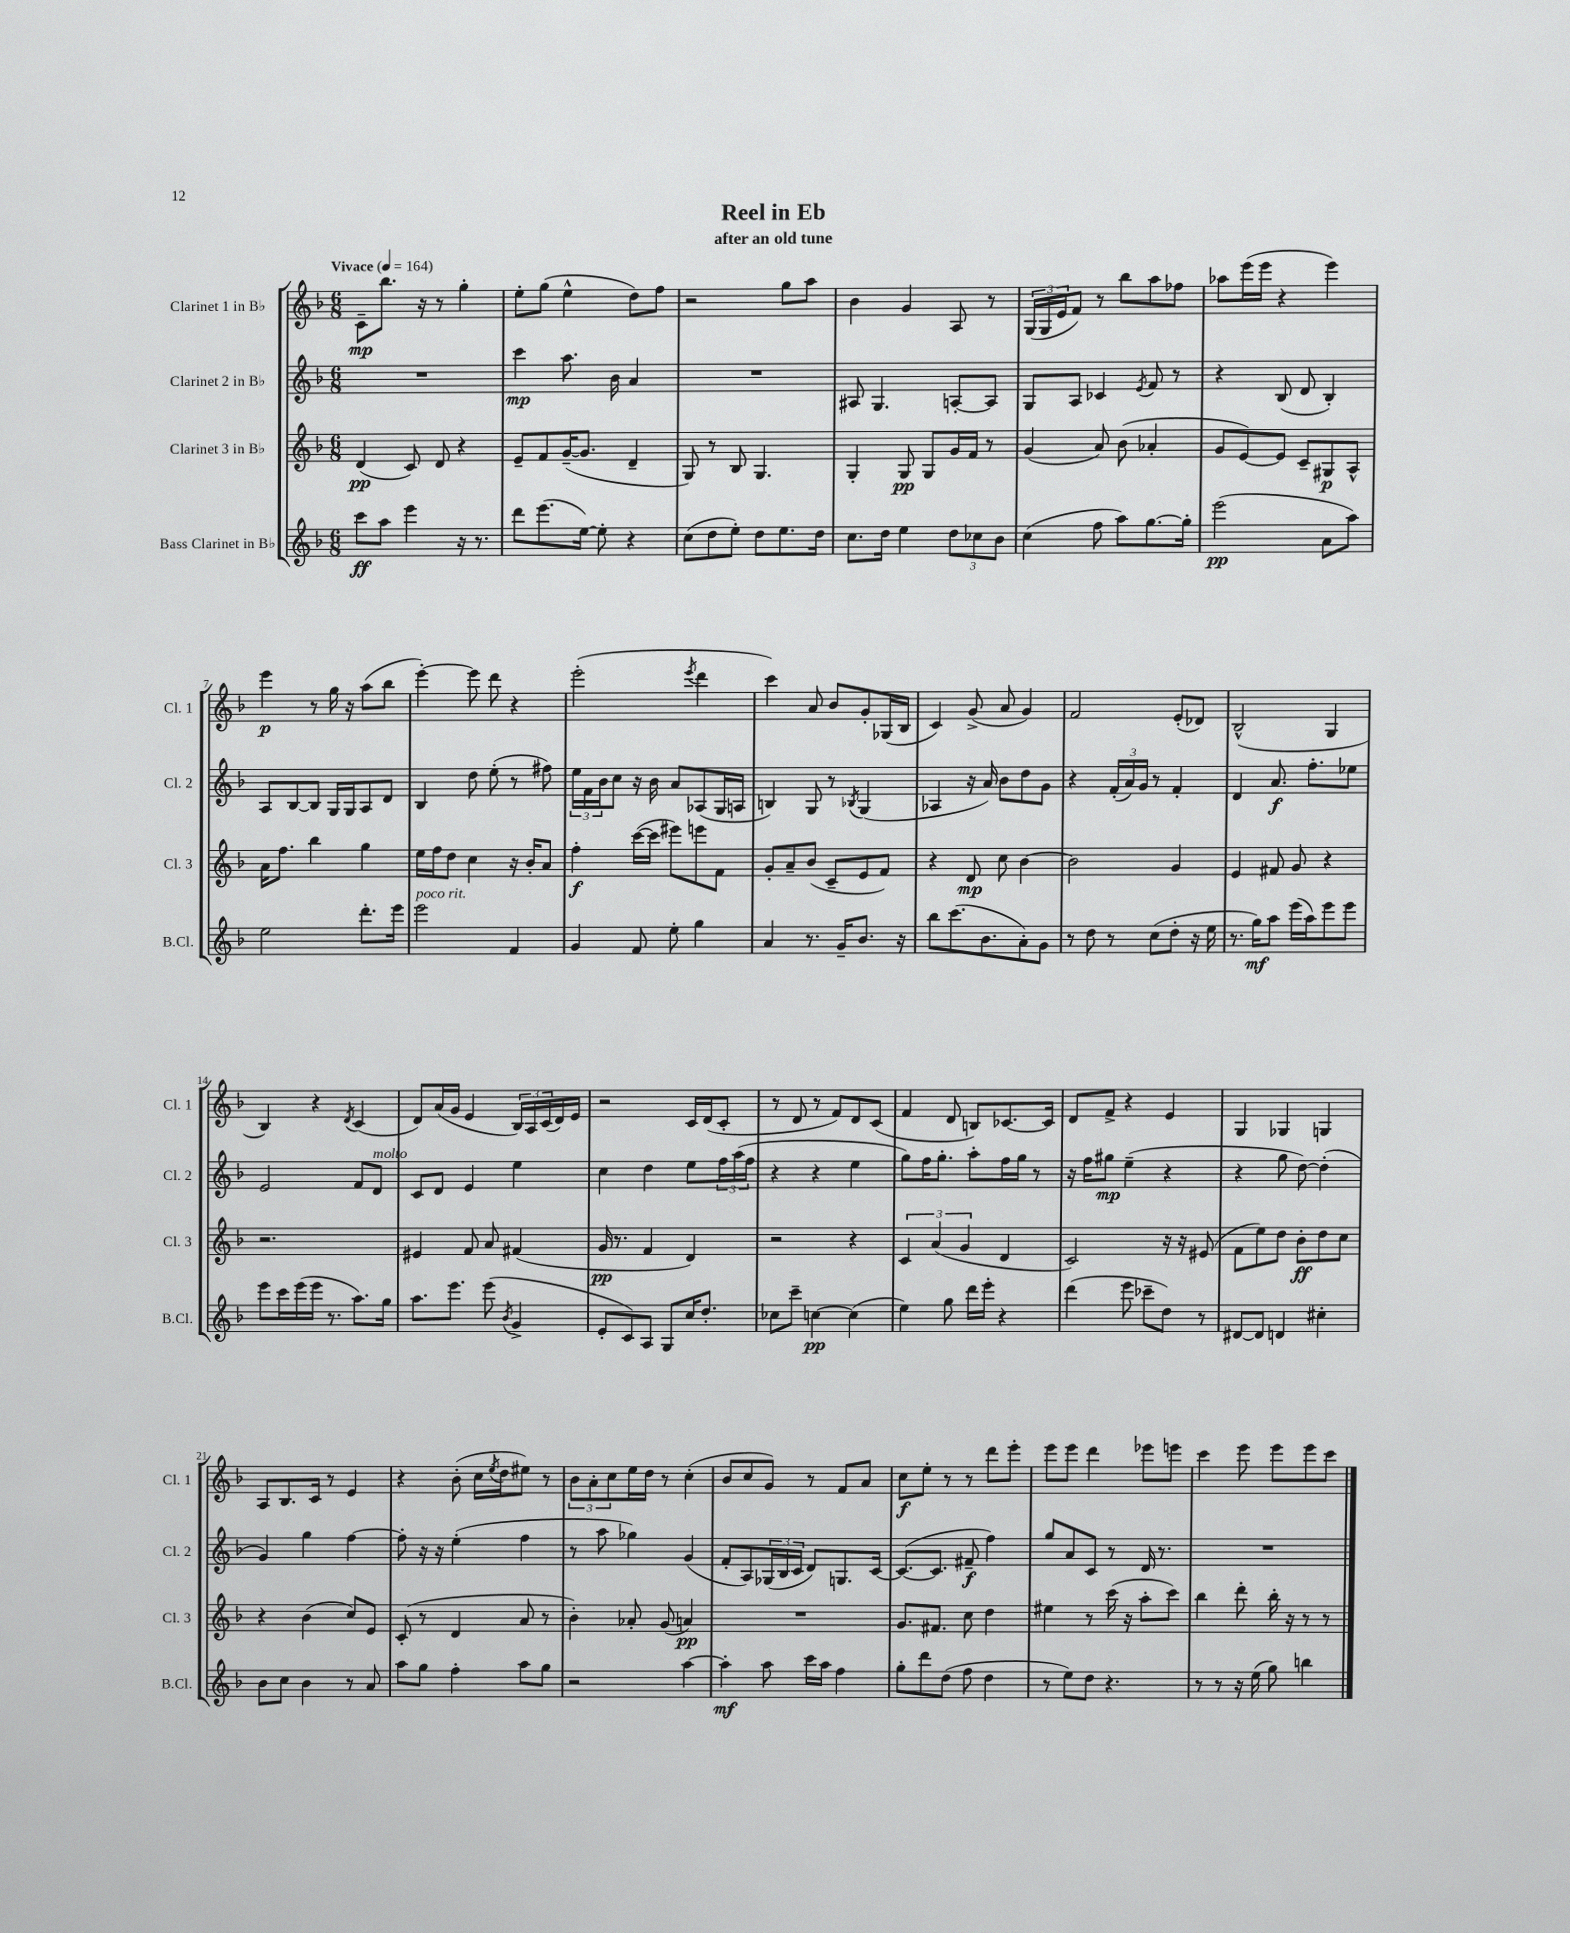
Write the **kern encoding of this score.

**kern	**dynam	**kern	**dynam	**kern	**dynam	**kern	**dynam
*part4	*part4	*part3	*part3	*part2	*part2	*part1	*part1
*staff4	*staff4	*staff3	*staff3	*staff2	*staff2	*staff1	*staff1
*I"Bass Clarinet in B♭	*	*I"Clarinet 3 in B♭	*	*I"Clarinet 2 in B♭	*	*I"Clarinet 1 in B♭	*
*I'B.Cl.	*	*I'Cl. 3	*	*I'Cl. 2	*	*I'Cl. 1	*
*clefG2	*	*clefG2	*	*clefG2	*	*clefG2	*
*k[b-]	*	*k[b-]	*	*k[b-]	*	*k[b-]	*
*M6/8	*	*M6/8	*	*M6/8	*	*M6/8	*
*MM164	*	*MM164	*	*MM164	*	*MM164	*
=1	=1	=1	=1	=1	=1	=1	=1
!	!	!	!	!	!	!LO:TX:a:B:t=Vivace	!
8ccc\L	ff	(4d/	pp	2.r	.	8c~\L	mp
8aa\J	.	.	.	.	.	8.bb-\J	.
4eee\	.	8c/)	.	.	.	.	.
.	.	.	.	.	.	16r	.
.	.	8d/	.	.	.	8r	.
16r	.	4r	.	.	.	4gg'\	.
8.r	.	.	.	.	.	.	.
=2	=2	=2	=2	=2	=2	=2	=2
8ddd\L	.	8e~/L	.	4ccc\	mp	8ee'\L	.
(8.eee\	.	8f/	.	.	.	(8gg\J	.
.	.	([16g~/K	.	8.aa\	.	4ee^^\	.
[16ee\Jk)	.	8.g/J]	.	.	.	.	.
8ee'\]	.	.	.	.	.	.	.
.	.	.	.	16b-\	.	.	.
4r	.	4d~/	.	4a/	.	8dd\L)	.
.	.	.	.	.	.	8ff\J	.
=3	=3	=3	=3	=3	=3	=3	=3
(8cc\L	.	8G/)	.	2.r	.	2r	.
8dd\	.	8r	.	.	.	.	.
8ee'\J)	.	8B-/	.	.	.	.	.
8dd\L	.	4.G/	.	.	.	.	.
8.ee\	.	.	.	.	.	8gg\L	.
.	.	.	.	.	.	8aa\J	.
16dd\Jk	.	.	.	.	.	.	.
=4	=4	=4	=4	=4	=4	=4	=4
8.cc\L	.	4G'/	.	8A#X/	.	4b-\	.
.	.	.	.	4.G/	.	.	.
16dd\Jk	.	.	.	.	.	.	.
4ee\	.	8G/	pp	.	.	4g/	.
.	.	8G/L	.	.	.	.	.
12dd\L	.	16g/L	.	[8An'/L	.	8A/	.
.	.	16f/JJ	.	.	.	.	.
12cc-X\	.	.	.	.	.	.	.
.	.	8r	.	8A/J]	.	8r	.
12b-\J	.	.	.	.	.	.	.
=5	=5	=5	=5	=5	=5	=5	=5
(4cc\	.	(4g/	.	8G/L	.	(24G/LL	.
.	.	.	.	.	.	24G/	.
.	.	.	.	.	.	24e/J	.
.	.	.	.	8A/J	.	8f/J)	.
8ff\	.	8a/)	.	4c-X/	.	8r	.
8aa\L)	.	(8b-\	.	.	.	8bb-\L	.
.	.	.	.	8qe/	.	.	.
[8.gg\	.	4a-X'/	.	8f/	.	8aa\	.
.	.	.	.	8r	.	8ff-X\J	.
16gg'\Jk]	.	.	.	.	.	.	.
=6	=6	=6	=6	=6	=6	=6	=6
(2eee\	pp	8g/L	.	4r	.	8aa-X\L	.
.	.	[8e/)	.	.	.	(16eee\L	.
.	.	.	.	.	.	16eee\JJ	.
.	.	8e/J]	.	(8B-/	.	4r	.
.	.	8c~/L	.	8d/	.	.	.
8a\L	.	8G#X/	p	4B-'/)	.	4eee\)	.
8aa\J)	.	8A^^/J	.	.	.	.	.
!!LO:LB:g=z
=7	=7	=7	=7	=7	=7	=7	=7
2ee\	.	16a\KL	.	8A/L	.	4eee\	p
.	.	8.ff\J	.	.	.	.	.
.	.	.	.	[8B-/	.	.	.
.	.	4bb-\	.	8B-/J]	.	8r	.
.	.	.	.	16G/LL	.	16gg\	.
.	.	.	.	16G/J	.	16r	.
8.ddd'\L	.	4gg\	.	8A/	.	(8aa\L	.
.	.	.	.	8d/J	.	8bb-\J	.
16eee\Jk	.	.	.	.	.	.	.
=8	=8	=8	=8	=8	=8	=8	=8
!LO:TX:a:i:t=poco rit.	!	!	!	!	!	!	!
2eee\	.	16ee\LL	.	4B-/	.	[4eee'\)	.
.	.	16ff\J	.	.	.	.	.
.	.	8dd\J	.	.	.	.	.
.	.	4cc\	.	8dd\	.	8eee\]	.
.	.	.	.	(8ee'\	.	8ddd\	.
4f/	.	16r	.	8r	.	4r	.
.	.	16b-'/KL	.	.	.	.	.
.	.	8a/J	.	8ff#X\)	.	.	.
=9	=9	=9	=9	=9	=9	=9	=9
4g/	.	4ff'\	f	24ee\LL	.	(2eee'\	.
.	.	.	.	24f\	.	.	.
.	.	.	.	24b-\J	.	.	.
.	.	.	.	8cc\J	.	.	.
8f/	.	([16ccc\LL	.	16r	.	.	.
.	.	16ccc\JJ]	.	16b-\	.	.	.
8ee'\	.	8eee#X\L)	.	8a/L	.	.	.
.	.	.	.	.	.	8qeee/	.
4gg\	.	8eeen\	.	(8A-X/	.	4ddd\	.
.	.	8f\J	.	16G/L	.	.	.
.	.	.	.	16An/JJ	.	.	.
=10	=10	=10	=10	=10	=10	=10	=10
4a/	.	8g'/L	.	4Bn/)	.	4ccc\)	.
.	.	8a~/	.	.	.	.	.
8.r	.	(8b-/J	.	8G/	.	8a/	.
.	.	8c~/L	.	8r	.	8b-/L	.
16g~/KL	.	.	.	.	.	.	.
.	.	.	.	8qB-X/	.	.	.
8.b-/J	.	8e/	.	(4G/	.	8g'/	.
.	.	8f/J)	.	.	.	(16G-X/L	.
16r	.	.	.	.	.	16B-/JJ	.
=11	=11	=11	=11	=11	=11	=11	=11
8bb-\L	.	4r	.	4A-X/	.	4c/)	.
(8.ccc\	.	.	.	.	.	.	.
.	.	8d/	mp	16r	.	(8g^/	.
8.b-\	.	.	.	16a/)	.	.	.
.	.	8cc\	.	8b-\L	.	8a/	.
8a'\)	.	[4b-\	.	8dd\	.	4g/)	.
8g\J	.	.	.	8g\J	.	.	.
=12	=12	=12	=12	=12	=12	=12	=12
8r	.	2b-\]	.	4r	.	2f/	.
8dd\	.	.	.	.	.	.	.
8r	.	.	.	(24f'/LL	.	.	.
.	.	.	.	24a/)	.	.	.
.	.	.	.	24g/JJ	.	.	.
(8cc\L	.	.	.	8r	.	.	.
8dd'\J	.	4g/	.	4f'/	.	(8e'/L	.
16r	.	.	.	.	.	8d-X/J)	.
16ee\	.	.	.	.	.	.	.
=13	=13	=13	=13	=13	=13	=13	=13
8.r	.	4e/	.	4d/	.	(2B-^^/	.
16gg\KL)	mf	.	.	.	.	.	.
8aa\J	.	8f#X/	.	8.a/	f	.	.
(16eee\LL	.	8g/	.	.	.	.	.
16aa\J)	.	.	.	8.ff'\L	.	.	.
8eee\	.	4r	.	.	.	4G/	.
8eee\J	.	.	.	8ee-X\J	.	.	.
!!LO:LB:g=z
=14	=14	=14	=14	=14	=14	=14	=14
8eee\L	.	2.r	.	2e/	.	4B-/)	.
16ccc\L	.	.	.	.	.	.	.
(16eee\	.	.	.	.	.	.	.
16eee\JJ	.	.	.	.	.	4r	.
8.r	.	.	.	.	.	.	.
.	.	.	.	.	.	8qd/	.
8.aa\L)	.	.	.	8f/L	.	(4c/	.
!	!	!	!	!LO:TX:a:i:t=molto	!	!	!
.	.	.	.	8d/J	.	.	.
16gg\Jk	.	.	.	.	.	.	.
=15	=15	=15	=15	=15	=15	=15	=15
8.aa\L	.	4e#X/	.	8c/L	.	8d/L)	.
.	.	.	.	8d/J	.	(16a/L	.
8.eee\J	.	.	.	.	.	16g/JJ	.
.	.	8f/	.	4e/	.	4e/	.
(8eee\	.	8a/	.	.	.	.	.
8qb-/	.	.	.	.	.	.	.
4g^/	.	(4f#X/	.	4ee\	.	24B-/LL)	.
.	.	.	.	.	.	24A/	.
.	.	.	.	.	.	(24c/	.
.	.	.	.	.	.	16d/)	.
.	.	.	.	.	.	16e/JJ	.
=16	=16	=16	=16	=16	=16	=16	=16
8e'/L	.	16g/	pp	4cc\	.	2r	.
.	.	8.r	.	.	.	.	.
8c/)	.	.	.	.	.	.	.
8A/J	.	4f/	.	4dd\	.	.	.
8G/L	.	.	.	.	.	.	.
16cc/K	.	4d/)	.	8ee\L	.	16c/LL	.
8.dd'/J	.	.	.	.	.	(16d/J	.
.	.	.	.	24ff\L	.	8c'/J	.
.	.	.	.	(24aa\	.	.	.
.	.	.	.	24ff\JJ	.	.	.
=17	=17	=17	=17	=17	=17	=17	=17
8cc-X\L	.	2r	.	4r	.	8r	.
8ccc~\J	.	.	.	.	.	8d/	.
[4ccn\	pp	.	.	4r	.	8r	.
.	.	.	.	.	.	8f/L)	.
(4cc\]	.	4r	.	4ee\	.	8d/	.
.	.	.	.	.	.	(8c/J	.
=18	=18	=18	=18	=18	=18	=18	=18
4ee\)	.	6c/	.	8gg\L)	.	4f/	.
.	.	.	.	16ff\K	.	.	.
.	.	(6a/	.	.	.	.	.
.	.	.	.	8.gg'\J	.	.	.
8gg\	.	.	.	.	.	8d/	.
.	.	6g/	.	.	.	.	.
16ddd\LL	.	.	.	8aa'\L	.	8Bn/L)	.
16eee'\JJ	.	.	.	.	.	.	.
4r	.	4d/	.	16ff\L	.	[8.c-X/	.
.	.	.	.	16gg\JJ	.	.	.
.	.	.	.	8r	.	.	.
.	.	.	.	.	.	16c-/Jk]	.
=19	=19	=19	=19	=19	=19	=19	=19
(4ddd\	.	2c/)	.	16r	.	8d/L	.
.	.	.	.	16ff\KL	.	.	.
.	.	.	.	8gg#X\J	mp	8f^/J	.
8eee\	.	.	.	(4ee~\	.	4r	.
8ccc-X~\L	.	.	.	.	.	.	.
8dd\J)	.	16r	.	4r	.	4e/	.
.	.	16r	.	.	.	.	.
8r	.	(8e#X/	.	.	.	.	.
=20	=20	=20	=20	=20	=20	=20	=20
[8d#X/L	.	8f\L	.	4r	.	4G/	.
8d#/J]	.	8ee\)	.	.	.	.	.
4dn/	.	8dd\J	.	8gg\	.	4G-X/	.
.	.	8b-'\L	ff	[8dd\)	.	.	.
4cc#X'\	.	8dd\	.	(4dd'\]	.	4Gn/	.
.	.	8cc\J	.	.	.	.	.
!!LO:LB:g=z
=21	=21	=21	=21	=21	=21	=21	=21
8b-\L	.	4r	.	4g/)	.	8A/L	.
8cc\J	.	.	.	.	.	8.B-/	.
4b-\	.	(4b-\	.	4gg\	.	.	.
.	.	.	.	.	.	16c/Jk	.
.	.	.	.	.	.	8r	.
8r	.	8cc/L)	.	[4ff\	.	4e/	.
8a/	.	8e/J	.	.	.	.	.
=22	=22	=22	=22	=22	=22	=22	=22
8aa\L	.	(8c'/	.	8ff'\]	.	4r	.
8gg\J	.	8r	.	16r	.	.	.
.	.	.	.	16r	.	.	.
4ff'\	.	4d/	.	(4ee'\	.	(8b-'\	.
.	.	.	.	.	.	16cc\LL	.
.	.	.	.	.	.	8qee/	.
.	.	.	.	.	.	16dd\J	.
8aa\L	.	8a/	.	4ff\	.	8ee#X\J)	.
8gg\J	.	8r	.	.	.	8r	.
=23	=23	=23	=23	=23	=23	=23	=23
2r	.	4b-'\)	.	8r	.	12b-\L	.
.	.	.	.	.	.	12a'\	.
.	.	.	.	8aa\	.	.	.
.	.	.	.	.	.	12cc\	.
.	.	8a-X'/	.	4gg-X\)	.	16ee\L	.
.	.	.	.	.	.	16dd\JJ	.
.	.	(8g/	.	.	.	8r	.
[4aa\	.	4an/)	pp	(4g/	.	(4cc'\	.
=24	=24	=24	=24	=24	=24	=24	=24
4aa'\]	mf	2.r	.	8f'/L	.	8b-/L	.
.	.	.	.	8A/)	.	8cc/	.
8aa\	.	.	.	(24G-X/L	.	8g/J)	.
.	.	.	.	24B-/	.	.	.
.	.	.	.	24c/JJ	.	.	.
16ccc\LL	.	.	.	8d/L)	.	8r	.
16aa\JJ	.	.	.	.	.	.	.
4ff\	.	.	.	8.Gn/	.	8f/L	.
.	.	.	.	.	.	8a/J	.
.	.	.	.	[16c/Jk	.	.	.
=25	=25	=25	=25	=25	=25	=25	=25
8gg'\L	.	8.g/L	.	(8.c/L_	.	8cc\L	f
8ddd\	.	.	.	.	.	8ee'\J	.
.	.	8.f#X/J	.	8.c/J]	.	.	.
(8dd\J	.	.	.	.	.	8r	.
8ff\	.	8cc\	.	8f#X~/	f	8r	.
4dd\	.	4dd\	.	4ff\)	.	8ddd\L	.
.	.	.	.	.	.	8eee'\J	.
=26	=26	=26	=26	=26	=26	=26	=26
8r	.	4ee#X\	.	8gg/L	.	8eee\L	.
8ee\L)	.	.	.	8a/	.	8eee\J	.
8dd\J	.	8r	.	8c/J	.	4ddd\	.
4.r	.	(16ccc\	.	8r	.	.	.
.	.	16r	.	.	.	.	.
.	.	8aa'\L	.	16d/	.	8eee-X\L	.
.	.	.	.	8.r	.	.	.
.	.	8ccc\J)	.	.	.	8eeen\J	.
=27	=27	=27	=27	=27	=27	=27	=27
8r	.	4bb-\	.	2.r	.	4ccc\	.
8r	.	.	.	.	.	.	.
16r	.	8ddd'\	.	.	.	8eee\	.
(16ee\	.	.	.	.	.	.	.
8gg\)	.	16bb-'\	.	.	.	8eee\L	.
.	.	16r	.	.	.	.	.
4bbn\	.	8r	.	.	.	8eee\	.
.	.	8r	.	.	.	8ccc\J	.
==	==	==	==	==	==	==	==
*-	*-	*-	*-	*-	*-	*-	*-
